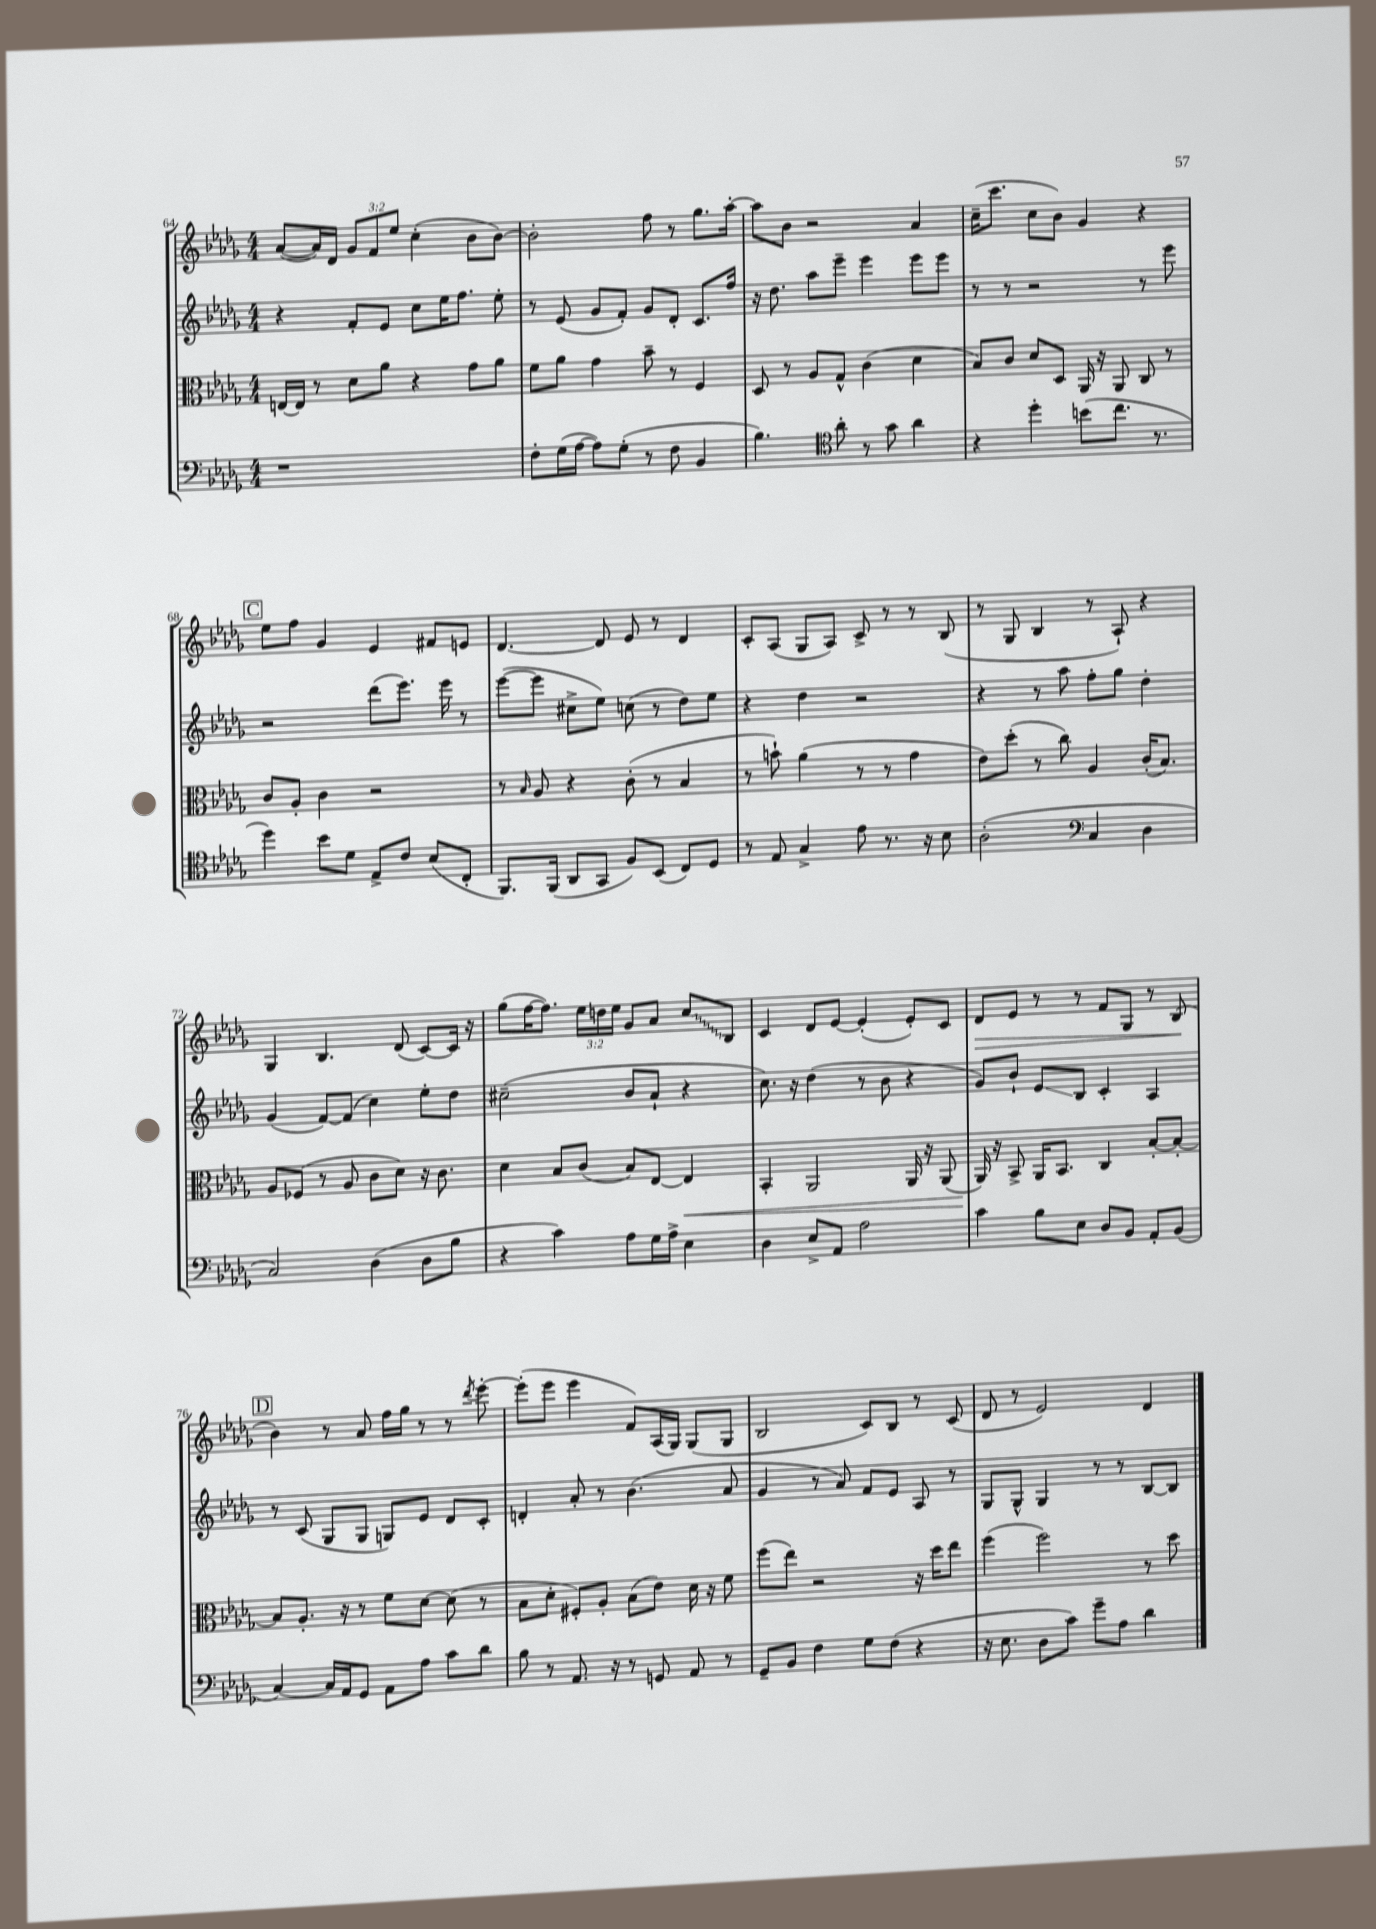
<<
\new StaffGroup <<
\new Staff = "s0" {
    \clef treble \key des \major \numericTimeSignature \time 4/4 \override Staff.TupletNumber.text = #tuplet-number::calc-fraction-text
    \autoBeamOff aes'8[~( aes'16) des'16] \tuplet 3/2 { ges'8[ f'8 ees''8] } c''4-.( bes'8[ bes'8]~) |
    bes'2-. f''8 r8 ges''8.[ aes''16]~-. |
    aes''8[ bes'8] r2 aes'4 |
    c''16[--( c'''8.] c''8[ bes'8]) ges'4 r4 |
    \mark \markup { \box "C" } ees''8[ f''8] ges'4 ees'4 fis'8[ e'8] |
    des'4.~ des'8 ees'8 r8 des'4 |
    c'8[-. aes8]( ges8[ aes8]) c'8-> r8 r8 bes8( |
    r8 ges8 bes4 r8 aes8-!) r4 |
    ges4 bes4. des'8( c'8[~) c'16] r16 |
    ges''8[( f''16~ f''8.]) \tuplet 3/2 { ees''16[ d''16 ees''16] } ges'8[ aes'8] \once \override Glissando.style = #'zigzag c''8[\glissando bes8] |
    c'4 des'8[ ees'8]~ ees'4-.( ees'8[-.) c'8] |
    des'8[\> ees'8] r8 r8 f'8[ ges8] r8 bes8\!( |
    \mark \markup { \box "D" } bes'4) r8 aes'8 f''16[ ges''16] r8 r8 \acciaccatura { des'''8 } ees'''8~-. |
    ees'''8[-.( ees'''8] ees'''4 f'8[) aes16( ges16]) ges8[( ges8] |
    bes2 c'8[) bes8] r8 c'8( |
    des'8 r8 ees'2) des'4 \bar "|." |
}
\new Staff = "s1" {
    \clef treble \key des \major \numericTimeSignature \time 4/4
    \autoBeamOff r4 f'8[-. ees'8] c''8[ ees''16 f''8.] ees''8-. |
    r8 ees'8( ges'8[ f'8]-.) ges'8[ des'8]-. c'8.[ f''16] |
    r16 des''8. aes''8[ ees'''8]-- ees'''4 ees'''8[ ees'''8] |
    r8 r8 r2 r8 ees'''8 |
    \mark \markup { \box "C" } r2 des'''8[( ees'''8.]) ees'''16 r8 |
    ees'''8[~( ees'''8] cis''8[-> ees''8]) c''8( r8 des''8[) ees''8] |
    r4 des''4 r2 |
    r4 r8 aes''8 f''8[-. ges''8] des''4-. |
    ges'4( f'8[~) f'8]( c''4) ees''8[-. des''8] |
    cis''2--( bes'8[ aes'8]-! r4 |
    c''8.) r16 des''4( r8 bes'8 r4 |
    ges'8[) bes'8]-! ees'8[\glissando bes8] c'4-. aes4 |
    \mark \markup { \box "D" } r8 c'8( ges8[ ges8] g8[) ees'8] des'8[ c'8]-. |
    d'4-. aes'8-. r8 bes'4.( aes'8 |
    ges'4 r8 aes'8) f'8[ ees'8] aes8 r8 |
    ges8[ ges8]-^ ges4 r8 r8 bes8[~ bes8] \bar "|." |
}
\new Staff = "s2" {
    \clef alto \key des \major \numericTimeSignature \time 4/4
    \autoBeamOff e16[~ e16] r8 des'8[ aes'8] r4 ges'8[ aes'8] |
    f'8[ aes'8] ges'4 bes'8-- r8 f4 |
    des8 r8 aes8[ ges8]-^ c'4( des'4 |
    bes8[) c'8] des'8[ des8] aes,16 r16 aes,8 c8 r8 |
    \mark \markup { \box "C" } c'8[ aes8]-. c'4 r2 |
    r8 \grace { bes16 } aes8 r4 c'8-.( r8 bes4 |
    r8 b'8-!) aes'4( r8 r8 ges'4 |
    ees'8[) des''8]-.( r8 c''8) aes4 c'16[-.( bes8.]) |
    aes8[ fes8]( r8 aes8 c'8[ des'8]) r16 c'8. |
    des'4 bes8[ c'8]( bes8[) ees8]~ ees4\< |
    bes,4-. aes,2 aes,16 r16 aes,8( |
    aes,16\!) r16 bes,8-> aes,16[ bes,8.] c4 bes8[~-. bes8]~-. |
    \mark \markup { \box "D" } bes8[ aes8.]-. r16 r8 f'8[ des'8]~ des'8( r8 |
    bes8[ des'8]-. fis8[-.) aes8]-. bes8[( ees'8]) des'16 r16 f'8 |
    f''8[( ees''8]) r2 r16 des''16[ ees''8] |
    f''4( f''2) r8 des''8 \bar "|." |
}
\new Staff = "s3" {
    \clef bass \key des \major \numericTimeSignature \time 4/4
    \autoBeamOff r1 |
    f8[-. ges16( aes16]~ aes8[) ges8]-.( r8 f8 bes,4 |
    bes4.) \clef tenor aes'8-. r8 ges'8 aes'4 |
    r4 des''4-. b'8[( c''8.] r8. |
    \mark \markup { \box "C" } des''4) bes'8[ des'8] ees8[-> c'8] bes8[( c8]-. |
    f,8.[) f,16]( aes,8[ ges,8] f8[) bes,8]( c8[) des8] |
    r8 ees8 ges4-> ees'8 r8. r16 bes8 |
    aes2-.( \clef bass c4 des4 |
    c2) des4( des8[ bes8] |
    r4 c'4) aes8[ ges16 aes16]-> ees4 |
    des4 ees8[-> aes,8] aes2 |
    c'4 bes8[ ees8] des8[ bes,8] aes,8[-. bes,8]( |
    \mark \markup { \box "D" } c4~) c16[ aes,16 ges,8] aes,8[ aes8] c'8[ des'8] |
    bes8 r8 aes,8. r16 r8 g,8 aes,8 r8 |
    ges,8[-- bes,8] f4 ges8[ f8]( r4 |
    r16 ees8. des8[ c'8]) ges'8[-- aes8] des'4 \bar "|." |
}
>>
>>
\layout { \context { \Score currentBarNumber = #64 } }
